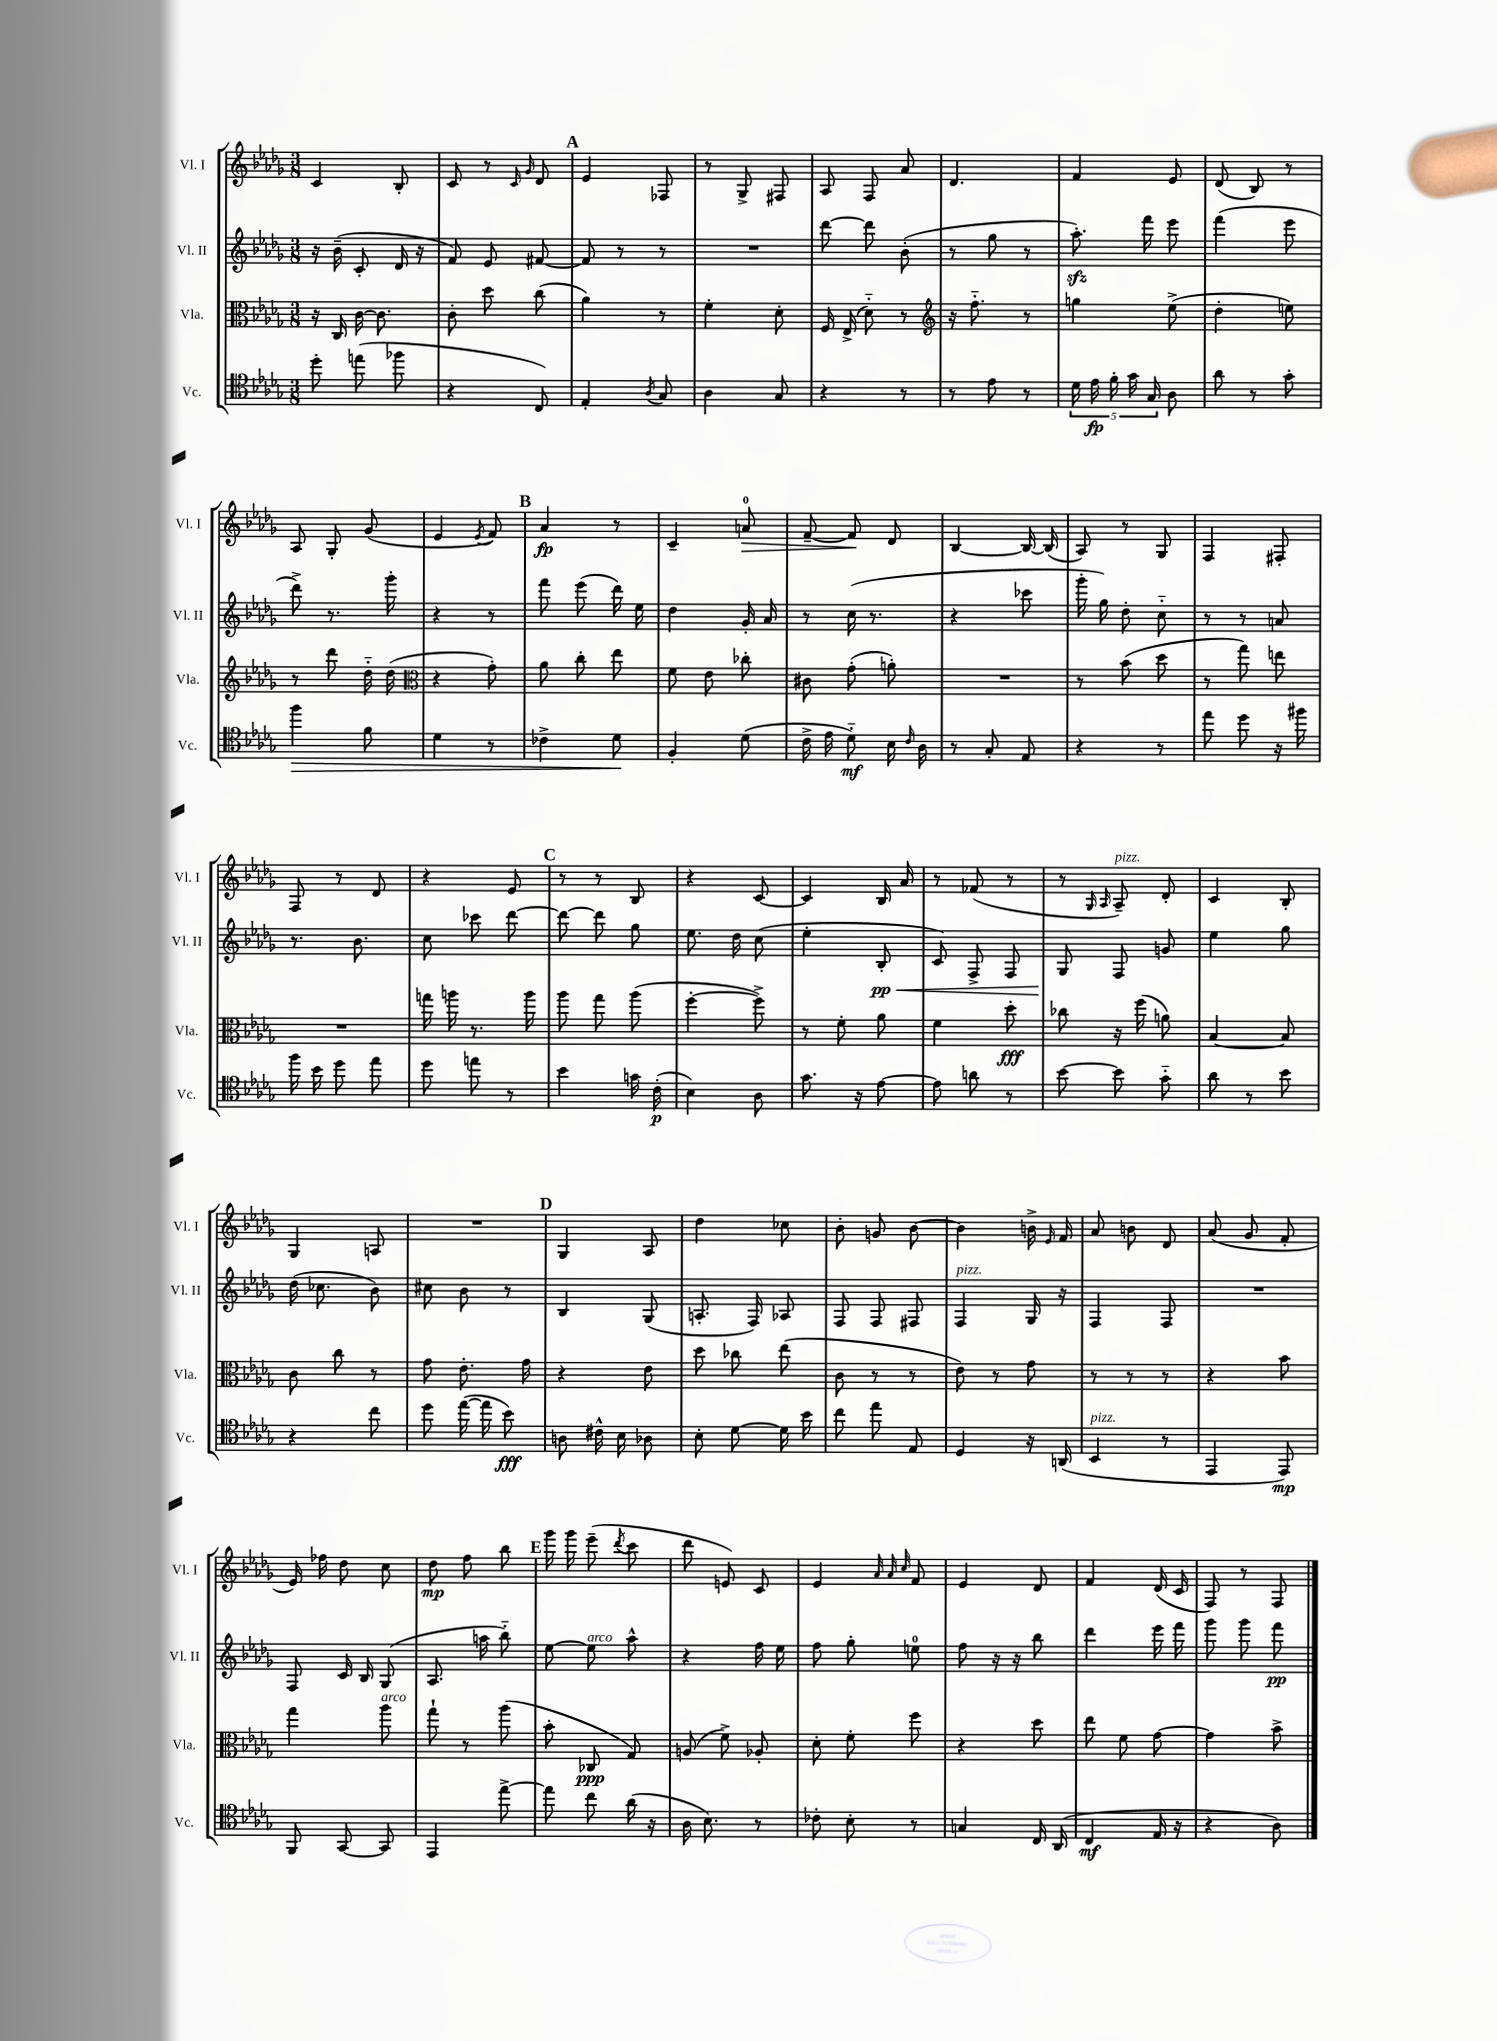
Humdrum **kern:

**kern	**kern	**kern	**kern
*staff4	*staff3	*staff2	*staff1
*clefC4	*clefC3	*clefG2	*clefG2
*k[b-e-a-d-g-]	*k[b-e-a-d-g-]	*k[b-e-a-d-g-]	*k[b-e-a-d-g-]
*M3/8	*M3/8	*M3/8	*M3/8
8dd-'	16r	16r	4c
.	16C	(16b-~	.
(8ee	[16c	8c'	.
.	8.c]	.	.
8ff-	.	16d-	8B-'
.	.	16r	.
=	=	=	=
4r	8c'	8f)	8c
.	8dd-	8e-	8r
.	.	.	16qqc
.	.	.	16qqg-
8C)	(8cc	[8f#	8d-
=	=	=	=
4E-'	4a-)	8f#]	4e-
.	.	8r	.
8qA-	.	.	.
8G-	8r	8r	8F-
=	=	=	=
4A-	4f'	4.r	8r
.	.	.	8G-^
8G-	8d-'	.	8F#
=	=	=	=
4r	16F	[8ddd-	8A-
.	(16E-^	.	.
.	8d-'~)	8ddd-]	8F
8r	8r	(8b-'	8a-
=	=	=	=
*	*clefG2	*	*
8r	16r	8r	4.d-
.	8.ff'~	.	.
8e-	.	8gg-	.
8r	8r	8r	.
=	=	=	=
20d-	4gg	8.aa-')	4f
20e-	.	.	.
20f'	.	.	.
20g-	.	.	.
.	.	16fff	.
20G-	.	.	.
8A-	(8ee-^	8eee-	8e-
=	=	=	=
8a-	4dd-'	(4fff	(8d-
8r	.	.	8B-)
8g-'	8ee)	8eee-	8r
=	=	=	=
4ff	8r	8ddd-^)	8A-
.	8ddd-	8.r	8G-'
8f	16dd-'~	.	(8g-
.	(16dd-	16ggg-'	.
=	=	=	=
*	*clefC3	*	*
4d-	4r	4r	4e-
.	.	.	8qe-
8r	8g-')	8r	8f)
=	=	=	=
4c-^	8a-	8fff	4a-
.	8cc'	(8eee-	.
8d-	8ee-	16ddd-)	8r
.	.	16ee-	.
=	=	=	=
4F'	8f	4dd-	4c~
.	8e-	.	.
(8d-	8cc-'	16g-'	8a
.	.	16a-	.
=	=	=	=
16c^	8c#	8r	[8f~
16e-	.	.	.
8d-'~)	(8g-'	(16cc	8f]
.	.	8.r	.
16B-	8a')	.	8d-
16qqc	.	.	.
16A-	.	.	.
=	=	=	=
8r	4.r	4r	[4B-
8G-'	.	.	.
8E-	.	8ccc-	16B-_
.	.	.	(16B-]
=	=	=	=
4r	8r	16ggg-'	8A-)
.	.	16gg-)	.
.	(8b-	8dd-'	8r
8r	8dd-	8cc'~	8G-
=	=	=	=
8ee-	8r	8r	4F
8dd-	8gg-)	8r	.
16r	8ee	8a	8F#'
16ff#	.	.	.
=	=	=	=
16ff	4.r	8.r	8F
16b-	.	.	.
8dd-	.	.	8r
.	.	8.b-	.
8ee-	.	.	8d-
=	=	=	=
8dd-	16gg	8cc	4r
.	16aa	.	.
8ee	8.r	8ccc-	.
8r	.	[8ddd-	8e-
.	16aa	.	.
=	=	=	=
4b-	8aa-	8ddd-_	8r
.	8gg-	8ddd-]	8r
16g	(8aa-	8gg-	8B-
(16c'	.	.	.
=	=	=	=
4B-)	[4ff'	8.ee-	4r
.	.	16dd-	.
8A-	8ff^])	(8cc	[8c
=	=	=	=
8.g-	8r	4ee-'	4c]
.	8f'	.	.
16r	.	.	.
[8e-	8a-	8B-'	16B-
.	.	.	16a-
=	=	=	=
8e-]	4f	8c)	8r
8a	.	8F^	(8f-
8r	8dd-'	8F	8r
=	=	=	=
[8b-	8cc-	8G-	8r
.	.	.	16qqG-
.	.	.	16qqA-
8b-]	16r	8F	8A-~)
.	(16ff	.	.
8g-'~	8a)	8g	8d-'
=	=	=	=
8a-	[4B-	4ee-	4c
8r	.	.	.
8b-	8B-]	8gg-	8B-'
=	=	=	=
4r	8c	(16dd-	4G-
.	.	8.cc-	.
.	8cc	.	.
8cc	8r	8b-)	8A
=	=	=	=
8dd-	8g-	8cc#	4.r
([16ee-	8.e-'	8b-	.
16ee-]	.	.	.
8b-)	.	8r	.
.	16g-	.	.
=	=	=	=
8A	4r	4B-	4G-
16c#^^	.	.	.
16B-	.	.	.
8A-	8e-	(8G-	8A-
=	=	=	=
8B-'	8dd-	8.A'	4dd-
[8d-	8cc-	.	.
.	.	16F)	.
16d-]	(8ee-	8A-	8cc-
16b-	.	.	.
=	=	=	=
8cc	8c	8F	8b-'
8ee-	8r	8F	8g
8E-	8r	8F#	[8b-
=	=	=	=
4D-	8e-)	4F	4b-]
.	8r	.	.
16r	8g-	16G-	16b^
.	.	.	16qqe-
(16AA	.	16r	16f
=	=	=	=
4BB-	8r	4F	8a-
.	8r	.	8b
8r	8r	8F	8d-
=	=	=	=
4EE-	4r	4.r	(8a-
.	.	.	8g-
8EE-)	8b-	.	8f'
=	=	=	=
8FF	4gg-	8F	16e-)
.	.	.	16ff-
[8GG-	.	16c	8dd-
.	.	16B-	.
8GG-]	8aa-	(8G-	8cc
=	=	=	=
4EE-	8gg-`	8.A-	8dd-
.	8r	.	8ff
.	.	16aa	.
[8ee-^	(8aa-	8bb-'~)	8bb-
=	=	=	=
8ee-]	8b-'	[8ee-	16ggg-
.	.	.	16ggg-
8cc	8C-	8ee-]	(8eee-~
.	.	.	8qddd-
(16a-	8G-)	8aa-^^	8ccc
16r	.	.	.
=	=	=	=
16A-	(8A	4r	8ddd-
8.B-)	.	.	.
.	8f^)	.	8e)
8r	8A-'	16ff	8c
.	.	16ee-	.
=	=	=	=
8c-'	8d-'	8ff	4e-
8B-'	8f'	8gg-'	.
.	.	.	32qqa-
.	.	.	32qqa-
.	.	.	32qqcc
8r	8ff	8ee	8f
=	=	=	=
4G	4r	8ff	4e-
.	.	16r	.
.	.	16r	.
16C	8dd-	8bb-	8d-
(16AA-	.	.	.
=	=	=	=
4C	8ee-	4ddd-	4f
.	8f	.	.
16E-	[8g-	16eee-	(16d-
16r	.	16fff	16c
=	=	=	=
4r	4g-]	8ggg-	8F)
.	.	8ggg-	8r
8A-)	8b-^	8fff	8F
==	==	==	==
*-	*-	*-	*-
